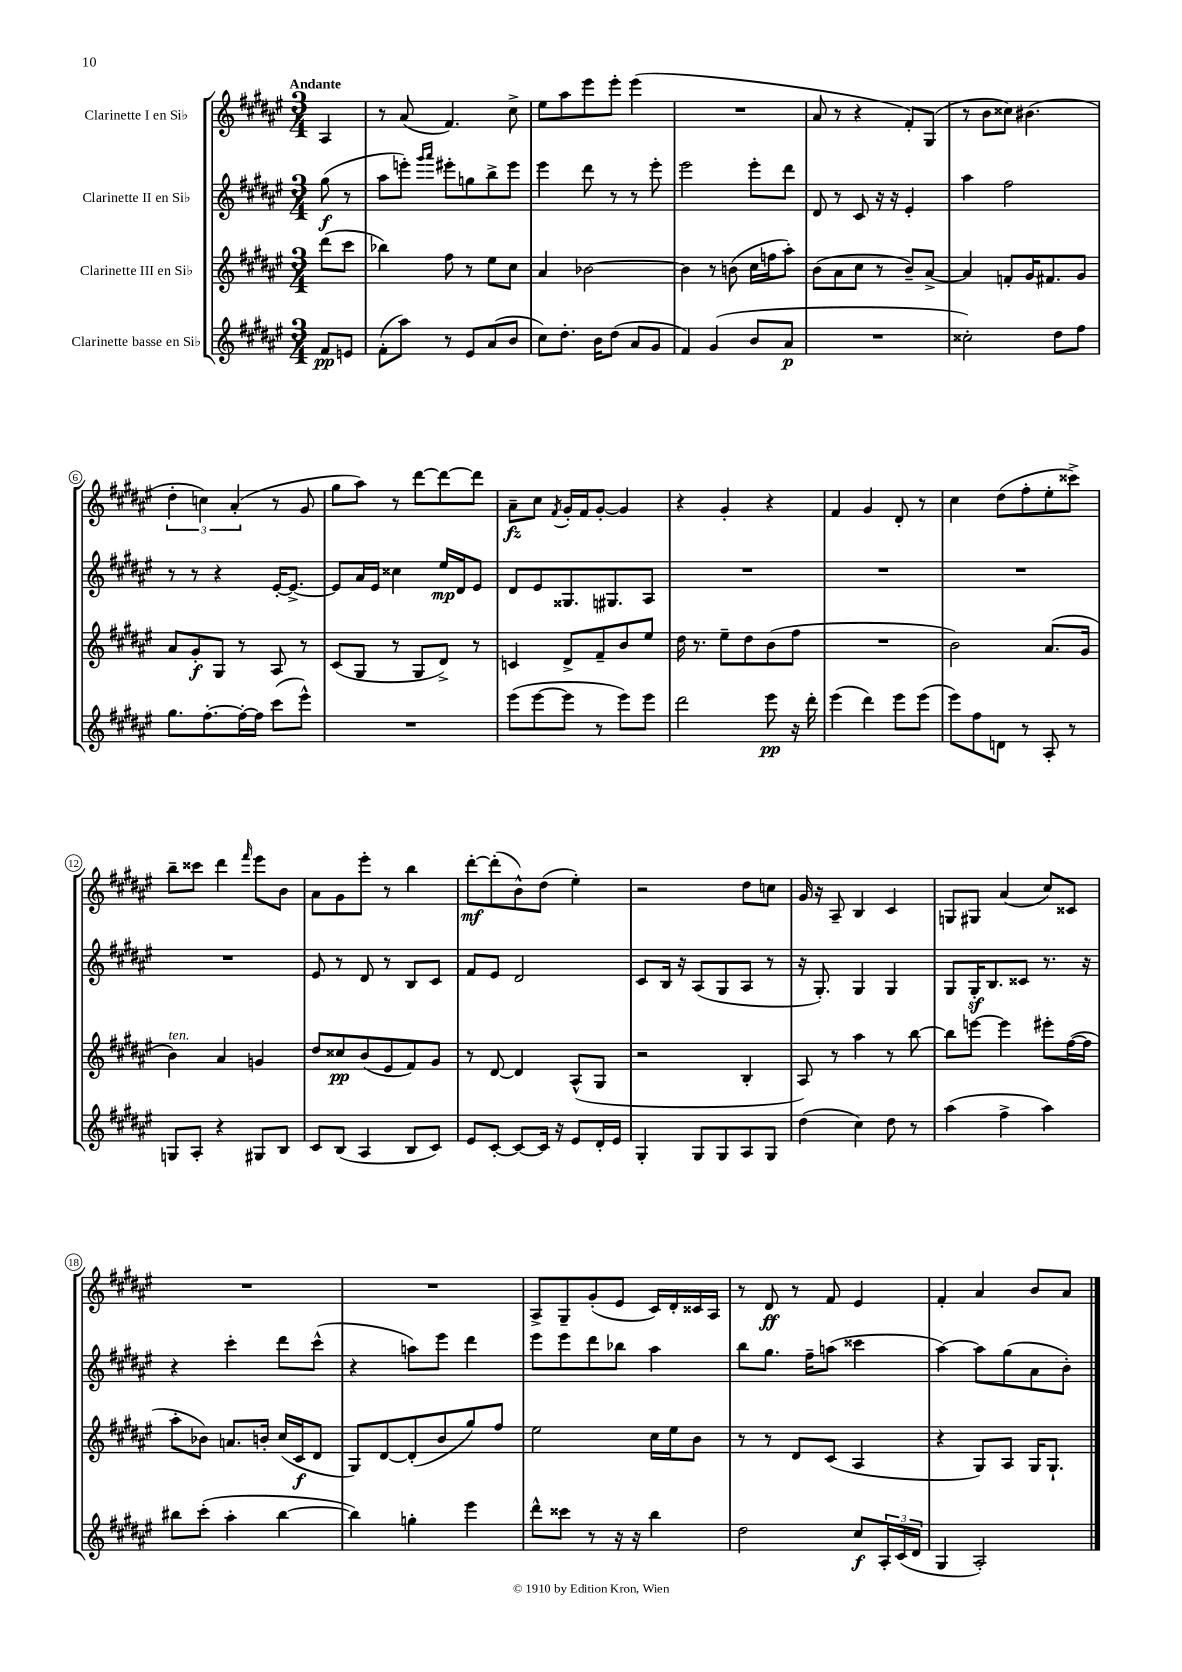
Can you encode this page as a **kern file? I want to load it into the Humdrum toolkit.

**kern	**dynam	**kern	**dynam	**kern	**dynam	**kern	**dynam
*part4	*part4	*part3	*part3	*part2	*part2	*part1	*part1
*staff4	*staff4	*staff3	*staff3	*staff2	*staff2	*staff1	*staff1
*I"Clarinette basse en Si♭	*	*I"Clarinette III en Si♭	*	*I"Clarinette II en Si♭	*	*I"Clarinette I en Si♭	*
*clefG2	*	*clefG2	*	*clefG2	*	*clefG2	*
*k[f#c#g#d#a#e#]	*	*k[f#c#g#d#a#e#]	*	*k[f#c#g#d#a#e#]	*	*k[f#c#g#d#a#e#]	*
*M3/4	*	*M3/4	*	*M3/4	*	*M3/4	*
=	=	=	=	=	=	=	=
!	!	!	!	!	!	!LO:TX:a:B:t=Andante	!
8f#/L	pp	(8ddd#\L	.	(8gg#\	f	4A#/	.
8en/J	.	8ccc#\J	.	8r	.	.	.
=1	=1	=1	=1	=1	=1	=1	=1
(8f#'\L	.	4bb-X\)	.	8aa#\L	.	8r	.
8aa#\J)	.	.	.	8eeen'\J)	.	(8a#/	.
.	.	.	.	16qqggg#/LL	.	.	.
.	.	.	.	16qqaaa#/JJ	.	.	.
8r	.	8ff#\	.	8eee#X'\L	.	4.f#/)	.
8e#/L	.	8r	.	8ggn\	.	.	.
(8a#/	.	8ee#\L	.	8bb^\	.	.	.
8b/J	.	8cc#\J	.	8eee#\J	.	8cc#^\	.
=2	=2	=2	=2	=2	=2	=2	=2
8cc#\L)	.	4a#/	.	4eee#\	.	8ee#\L	.
8.dd#'\J	.	.	.	.	.	8aa#\	.
.	.	[2b-X\	.	8ddd#\	.	8eee#\	.
16b\KL	.	.	.	.	.	.	.
(8dd#\J	.	.	.	8r	.	8eee#'\J	.
8a#/L	.	.	.	8r	.	(4eee#\	.
8g#/J	.	.	.	8eee#'\	.	.	.
=3	=3	=3	=3	=3	=3	=3	=3
4f#/)	.	4b-\]	.	2eee#\	.	2.r	.
(4g#/	.	8r	.	.	.	.	.
.	.	(8bn\	.	.	.	.	.
8b/L	.	16cc#\LL	.	8eee#'\L	.	.	.
.	.	16ffn\J	.	.	.	.	.
8a#/J	p	8aa#'\J)	.	8ddd#\J	.	.	.
=4	=4	=4	=4	=4	=4	=4	=4
2.r	.	(8b\L	.	8d#/	.	8a#/	.
.	.	8a#\	.	8r	.	8r	.
.	.	8cc#\J	.	8c#/	.	4r	.
.	.	8r	.	16r	.	.	.
.	.	.	.	16r	.	.	.
.	.	8b~/L)	.	4e#'/	.	8f#'/L)	.
.	.	[8a#^/J	.	.	.	(8G#/J	.
=5	=5	=5	=5	=5	=5	=5	=5
2cc##X'\)	.	4a#/]	.	4aa#\	.	8r	.
.	.	.	.	.	.	8b\L	.
.	.	8fn'/L	.	2ff#\	.	8cc##X\J)	.
.	.	16g#/K	.	.	.	(4.b#X\	.
.	.	8.f#X/	.	.	.	.	.
8dd#\L	.	.	.	.	.	.	.
8ff#\J	.	8g#/J	.	.	.	.	.
!!LO:LB:g=z
=6	=6	=6	=6	=6	=6	=6	=6
8.gg#\L	.	8a#/L	.	8r	.	6dd#'\	.
.	.	8g#'/	f	8r	.	.	.
.	.	.	.	.	.	6ccn\)	.
[8.ff#'\	.	.	.	.	.	.	.
.	.	8G#/J	.	4r	.	.	.
.	.	.	.	.	.	(6a#'/	.
16ff#'\L_	.	8r	.	.	.	.	.
16ff#\JJ]	.	.	.	.	.	.	.
(8ccc#\L	.	8A#/	.	[16e#'/KL	.	8r	.
.	.	.	.	8.e#^/J_	.	.	.
8eee#^^\J)	.	8r	.	.	.	8g#/	.
=7	=7	=7	=7	=7	=7	=7	=7
2.r	.	(8c#/L	.	8e#/L]	.	8gg#\L	.
.	.	8G#/J	.	16a#/L	.	8aa#\J)	.
.	.	.	.	16e#/JJ	.	.	.
.	.	8r	.	4cc##X\	.	8r	.
.	.	8G#/L	.	.	.	[8ddd#\L	.
.	.	8d#^/J)	.	16ee#/LL	mp	8ddd#\_	.
.	.	.	.	16d#/J	.	.	.
.	.	8r	.	8e#/J	.	8ddd#\J]	.
=8	=8	=8	=8	=8	=8	=8	=8
(8eee#\L	.	4cn/	.	8d#/L	.	8a#~\L	fz
[8eee#\	.	.	.	8e#/	.	8cc#\J	.
.	.	.	.	.	.	8qf#/	.
8eee#\J]	.	8d#^/L	.	8.G##X/	.	16g#'/LL	.
.	.	.	.	.	.	16f#/J	.
8r	.	8f#~/	.	.	.	[8g#'/J	.
.	.	.	.	8.G#X/	.	.	.
8eee#\L)	.	8b/	.	.	.	4g#/]	.
8eee#\J	.	8ee#/J	.	8A#/J	.	.	.
=9	=9	=9	=9	=9	=9	=9	=9
2ddd#\	.	16dd#\	.	2.r	.	4r	.
.	.	8.r	.	.	.	.	.
.	.	8ee#~\L	.	.	.	4g#'/	.
.	.	8dd#\	.	.	.	.	.
8eee#\	pp	(8b\	.	.	.	4r	.
16r	.	8ff#\J	.	.	.	.	.
16ddd#'\	.	.	.	.	.	.	.
=10	=10	=10	=10	=10	=10	=10	=10
(4eee#\	.	2.r	.	2.r	.	4f#/	.
4ddd#\)	.	.	.	.	.	4g#/	.
8eee#\L	.	.	.	.	.	8d#'/	.
(8eee#\J	.	.	.	.	.	8r	.
=11	=11	=11	=11	=11	=11	=11	=11
8eee#\L)	.	2b\)	.	2.r	.	4cc#\	.
8ff#\	.	.	.	.	.	.	.
8dn\J	.	.	.	.	.	(8dd#\L	.
8r	.	.	.	.	.	8ff#'\	.
8A#'/	.	(8.a#/L	.	.	.	8ee#'\	.
8r	.	.	.	.	.	8ccc##X^\J)	.
.	.	16g#/Jk	.	.	.	.	.
!!LO:LB:g=z
=12	=12	=12	=12	=12	=12	=12	=12
!	!	!LO:TX:a:i:t=ten.	!	!	!	!	!
8Gn/L	.	4b\)	.	2.r	.	8bb~\L	.
8A#'/J	.	.	.	.	.	8ccc##X\J	.
4r	.	4a#/	.	.	.	4ddd#\	.
.	.	.	.	.	.	16qqfff#/	.
8G#X/L	.	4gn/	.	.	.	8eee#\L	.
8B/J	.	.	.	.	.	8b\J	.
=13	=13	=13	=13	=13	=13	=13	=13
8c#/L	.	8dd#/L	.	8e#/	.	8a#\L	.
(8B/J	.	8cc##X/	pp	8r	.	8g#\	.
4A#/	.	(8b/	.	8d#/	.	8eee#'\J	.
.	.	8e#/	.	8r	.	8r	.
8B/L	.	8f#/)	.	8B/L	.	4bb\	.
8c#/J)	.	8g#/J	.	8c#/J	.	.	.
=14	=14	=14	=14	=14	=14	=14	=14
8e#/L	.	8r	.	8f#/L	.	[8ddd#'\L	mf
[8c#'/J	.	[8d#/	.	8e#/J	.	(8ddd#'\]	.
8c#/L_	.	4d#/]	.	2d#/	.	8b^^\)	.
16c#/Jk]	.	.	.	.	.	(8dd#\J	.
16r	.	.	.	.	.	.	.
8e#/L	.	(8A#^^/L	.	.	.	4ee#'\)	.
16d#'/L	.	8G#/J	.	.	.	.	.
16e#/JJ	.	.	.	.	.	.	.
=15	=15	=15	=15	=15	=15	=15	=15
4G#'/	.	2r	.	8c#/L	.	2r	.
.	.	.	.	16B/Jk	.	.	.
.	.	.	.	16r	.	.	.
8G#/L	.	.	.	(8A#/L	.	.	.
8G#/	.	.	.	8G#/	.	.	.
8A#/	.	4B'/	.	8A#/J	.	8dd#\L	.
8G#/J	.	.	.	8r	.	8ccn\J	.
=16	=16	=16	=16	=16	=16	=16	=16
(4dd#\	.	8A#/)	.	16r	.	16g#/	.
.	.	.	.	8.G#'/)	.	16r	.
.	.	8r	.	.	.	8A#~/	.
4cc#\)	.	4aa#\	.	4G#/	.	4B/	.
8dd#\	.	8r	.	4G#/	.	4c#/	.
8r	.	[8bb\	.	.	.	.	.
=17	=17	=17	=17	=17	=17	=17	=17
(4aa#\	.	8bb\L]	.	8G#/L	.	8Gn/L	.
.	.	[8eeen\J	.	16G#z'/K	.	8G#X/J	.
.	.	.	.	8.B/	.	.	.
4ff#^\	.	4eee\]	.	.	.	(4a#/	.
.	.	.	.	8c##X/J	.	.	.
4aa#\)	.	8eee#X'\L	.	8.r	.	8cc#/L)	.
.	.	([16ff#\L	.	.	.	8c##X/J	.
.	.	16ff#\JJ]	.	16r	.	.	.
!!LO:LB:g=z
=18	=18	=18	=18	=18	=18	=18	=18
8bb#X\L	.	8aa#'\L	.	4r	.	2.r	.
(8ccc#'\J	.	8b-X\J)	.	.	.	.	.
4aa#'\	.	8.an/L	.	4ccc#'\	.	.	.
.	.	16bn'/Jk	.	.	.	.	.
[4bb#\	.	(16cc#/LL	.	8ddd#\L	.	.	.
.	.	16c#/J	f	.	.	.	.
.	.	8d#/J	.	(8ccc#^^\J	.	.	.
=19	=19	=19	=19	=19	=19	=19	=19
4bb#\])	.	8G#/L)	.	4r	.	2.r	.
.	.	[8d#/	.	.	.	.	.
4ggn'\	.	(8d#'/]	.	8aan\L)	.	.	.
.	.	8b/	.	8eee#\J	.	.	.
4eee#\	.	8gg#/)	.	4ddd#\	.	.	.
.	.	8ff#/J	.	.	.	.	.
=20	=20	=20	=20	=20	=20	=20	=20
8ddd#^^\L	.	2ee#\	.	8eee#\L	.	8A#^/L	.
8ccc##X\J	.	.	.	8eee#\	.	8G#~/	.
8r	.	.	.	8ddd#\	.	(8g#'/	.
16r	.	.	.	8bb-X\J	.	8e#/J	.
16r	.	.	.	.	.	.	.
4bb\	.	16cc#\LL	.	4aa#\	.	16c#/LL)	.
.	.	16ee#\J	.	.	.	16d#'/	.
.	.	8b\J	.	.	.	16c##X/	.
.	.	.	.	.	.	16A#/JJ	.
=21	=21	=21	=21	=21	=21	=21	=21
2dd#\	.	8r	.	8bb\L	.	8r	.
.	.	8r	.	8.gg#\J	.	8d#/	ff
.	.	8d#/L	.	.	.	8r	.
.	.	.	.	16ff#~\KL	.	.	.
.	.	(8c#/J	.	(8aan\J	.	8f#/	.
8cc#/L	f	4A#/	.	4ccc##X\	.	4e#/	.
24A#'/L	.	.	.	.	.	.	.
(24c#/	.	.	.	.	.	.	.
24d#/JJ	.	.	.	.	.	.	.
=22	=22	=22	=22	=22	=22	=22	=22
4G#/	.	4r	.	[4aa#\)	.	4f#'/	.
2A#'/)	.	8G#/L)	.	8aa#\L]	.	4a#/	.
.	.	8A#/J	.	(8gg#\	.	.	.
.	.	16G#/KL	.	8a#\	.	8b/L	.
.	.	8.G#`/J	.	.	.	.	.
.	.	.	.	8b'\J)	.	8a#/J	.
==	==	==	==	==	==	==	==
*-	*-	*-	*-	*-	*-	*-	*-
